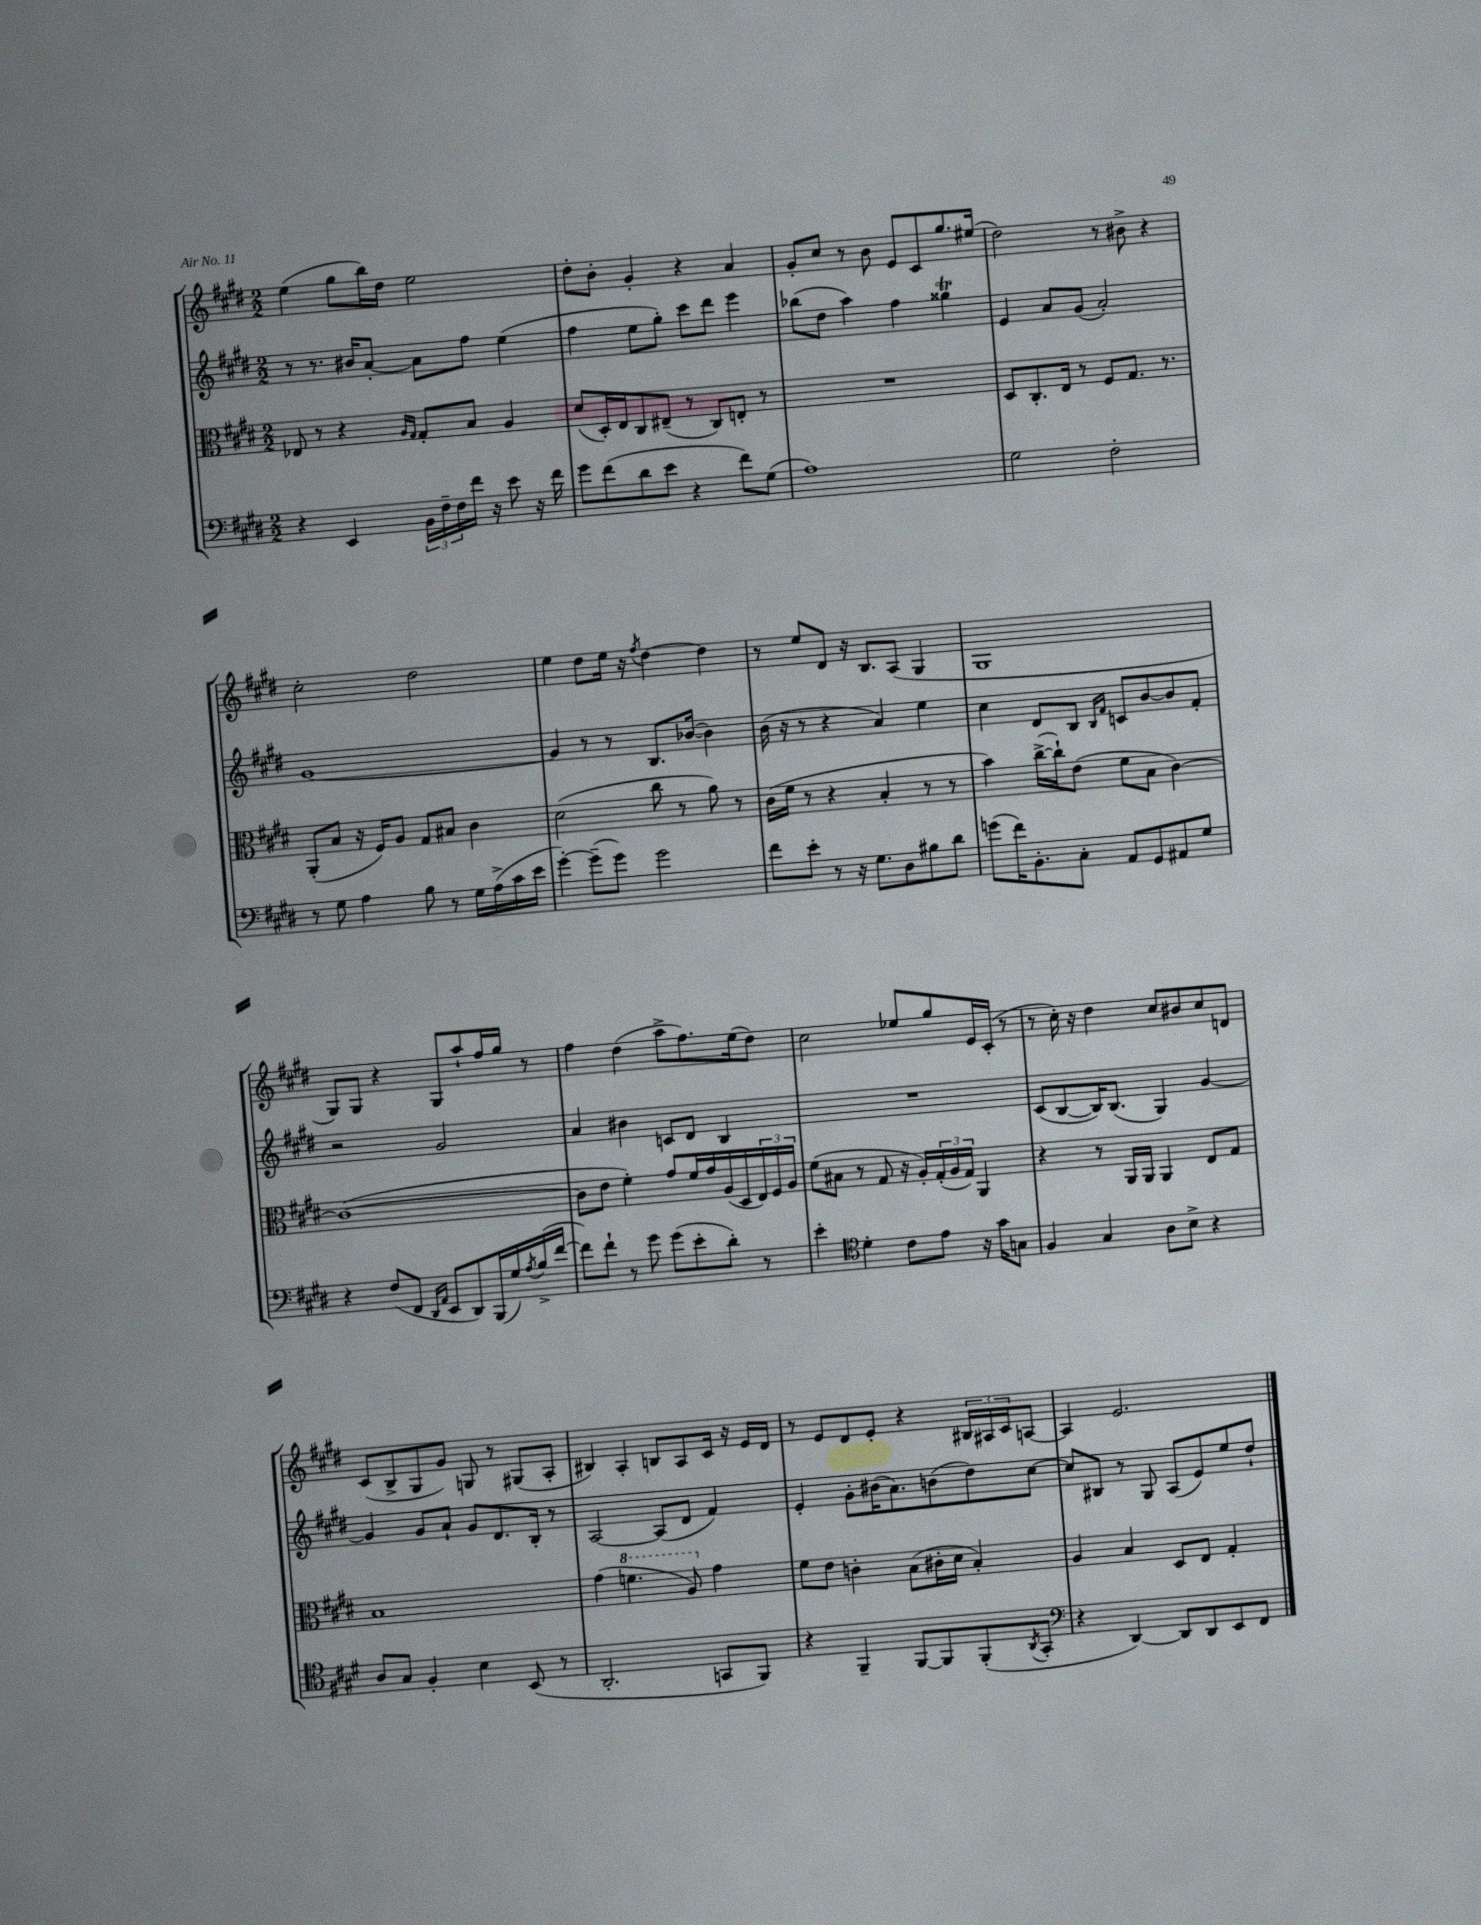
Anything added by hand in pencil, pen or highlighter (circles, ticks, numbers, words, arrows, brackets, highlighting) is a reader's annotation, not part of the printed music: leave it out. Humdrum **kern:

**kern	**kern	**kern	**kern
*part4	*part3	*part2	*part1
*staff4	*staff3	*staff2	*staff1
*clefF4	*clefC3	*clefG2	*clefG2
*k[f#c#g#d#]	*k[f#c#g#d#]	*k[f#c#g#d#]	*k[f#c#g#d#]
*M2/2	*M2/2	*M2/2	*M2/2
=58	=58	=58	=58
4r	8E-X/	8r	(4ee\
.	8r	8.r	.
4EE/	4r	.	8gg#\L
.	.	16b#X/KL	.
.	.	[8a'/J	16bb\L)
.	.	.	16dd#\JJ
.	16qqA/LL	.	.
.	16qqG#/JJ	.	.
24BB\LL	8G#'/L	8a\L]	2ee\
24F#~\	.	.	.
24F#\	.	.	.
16f#\JJ	8B/J	8ff#\J	.
16r	.	.	.
8e\	4A/	(4ee\	.
16r	.	.	.
16f#\	.	.	.
=59	=59	=59	=59
8g#\L	(8d#/L	4ff#\	8dd#'\L
(8f#\	16D#'/L)	.	8b'\J
.	16E/J	.	.
8d#\	8C#/	8ee\L	4g#'/
8e\J	(8E#X~/J	8gg#'\J)	.
4r	8r	8ccc#\L	4r
.	8C#/L)	8ddd#\J	.
8f#\L)	8En'/J	4eee\	4a/
(8G#\J	8r	.	.
=60	=60	=60	=60
1A)	1r	(8bb-X\L	8g#'/L
.	.	8dd#\J	8cc#/J
.	.	4aa\)	8r
.	.	.	8b\
.	.	4ff#\	8e/L
.	.	.	8c#/
.	.	4gg##Xt\	8.gg#/
.	.	.	(16ee#X/Jk
=61	=61	=61	=61
2G#\	8D#/L	4e/	2dd#\)
.	8.C#'/	.	.
.	.	8a/L	.
.	16E/Jk	.	.
.	8r	(8g#/J	.
2F#'\	8F#/L	2a'/)	8r
.	8.G#/J	.	8b#X^\
.	.	.	4r
.	8.r	.	.
!!LO:LB:g=z
=62	=62	=62	=62
8r	(8AA'/L	[1g#	2cc#'\
8G#\	8B/J	.	.
4A\	16r	.	.
.	16F#/KL)	.	.
.	8A/J	.	.
8B\	8G#/L	.	2dd#\
8r	8B#X/J	.	.
16G#\LL	4c#\	.	.
(16A^\	.	.	.
16c#\	.	.	.
16e\JJ	.	.	.
=63	=63	=63	=63
[4g#'\)	(2d#\	4g#/]	4ee\
(8g#~\L]	.	8r	8dd#\L
8g#\J)	.	8r	16ee\Jk
.	.	.	16r
.	.	.	8qff#/
2g#\	8cc#\	8.B/L	[4dd#\
.	8r	.	.
.	.	([16b-X/Jk	.
.	8a\)	4b-\])	4dd#\]
.	8r	.	.
=64	=64	=64	=64
8f#\L	(16c#\LL	(16b\	8r
.	16f#\JJ	16r	.
8e'\J	8r	8r	8ee/L
8r	4r	4r	8d#/J
16r	.	.	16r
8.G#\L	.	.	8.B/L
.	4B'/	4a/)	.
8D#\	.	.	(8A/J
8B#X\	8r	4ee\	4G#/
8d#\J	8r	.	.
=65	=65	=65	=65
(8gn\L	4b\)	4cc#\	1G#
16f#\K)	.	.	.
8.BB'\	.	.	.
.	([16cc#^\LL	8d#/L	.
.	16cc#`\J])	.	.
8C#'\J	(8e\J	8B/J	.
.	.	16qqB/LL	.
.	.	16qqf#/JJ	.
8AA/L	8f#\L	8cn/L	.
8GG#/	8B\J	[8b/	.
8AA#X/	[4c#\)	8b/]	.
8G#/J	.	8f#'/J	.
!!LO:LB:g=z
=66	=66	=66	=66
4r	(1c#_	2r	8G#/L)
.	.	.	8G#/J
(8F#/L	.	.	4r
8FF#/J	.	.	.
16qqDD#/LL	.	.	.
16qqAA/JJ	.	.	.
8EE/L	.	2g#/	8G#/L
8DD#/)	.	.	8aa`/
(16BBB/L	.	.	16ff#/L
16G#/)	.	.	16gg#/JJ
8qA/	.	.	.
(16B^/	.	.	8r
[16f#/JJ	.	.	.
=67	=67	=67	=67
8f#\L])	8c#\L]	4a/	4ff#\
8f#`\J	8e\J	.	.
8r	4f#'\)	4b#X\	(4dd#\
8g#\	.	.	.
(8g#\L	8g#/L	8cn/L	8aa^\L
8e'\	16f#/L	8d#/J	8.ff#\)
.	16g#/	.	.
8d#'\J)	(16A/	4B/	.
.	16D#/	.	(16ee\k
8r	24E/)	.	8dd#\J)
.	24F#/	.	.
.	24A/JJ	.	.
=68	=68	=68	=68
4e'\	(8f#\L	1r	2cc#\
.	8B#X\J	.	.
*clefC4	*	*	*
4d#'\	8r	.	.
.	8G#/	.	.
8c#\L	16r	.	8ee-X/L
.	16A'/LL)	.	.
8e\J	(24G#'/	.	8gg#/
.	24A/	.	.
.	24G#/JJ)	.	.
16r	4AA/	.	16e/L
16g#\KL	.	.	(16c#'/JJ
8Gn\J	.	.	8r
=69	=69	=69	=69
4F#/	4r	(8c#/L	8r
.	.	[8B/	16cc#'\)
.	.	.	16r
4G#/	8r	16B/K])	4dd#\
.	.	(8.B/J	.
.	16AA/LL	.	.
.	16AA/JJ	.	.
8A\L	4AA/	4G#/)	8cc#/L
8B^\J	.	.	8b#X/
4r	8E/L	[4g#/	8cc#/
.	8G#/J	.	8dn/J
!!LO:LB:g=z
=70	=70	=70	=70
8A/L	1B	4g#/]	(8c#/L
8G#/J	.	.	8B^/
4F#'/	.	8g#/L	8G#/
.	.	8a`/J	8g#/J)
4B\	.	8g#/L	8Gn/
.	.	8.d#/	8r
(8BB/	.	.	(8G#X/L
.	.	16B'/Jk	.
8r	.	8r	8A'/J
=71	=71	=71	=71
2.AA'/	(4g#\	[2A/	4B#X/)
*	*8va	*	*
.	4.ffn\	.	4A'/
.	.	(8A/L]	8Bn/L
.	8a/)	8d#/J	8A/
*	*X8va	*	*
8GGn/L	4g#\	4f#/)	16c#/Jk
.	.	.	16r
8FF#/J)	.	.	16e/LL
.	.	.	16d#/JJ
=72	=72	=72	=72
4r	8f#\L	4e'/	8r
.	8e\J	.	8e/L
4FF#~/	4cn'\	8g#'\L	8d#/
.	.	(16b#X\K	8e'/J
.	.	8.a\)	.
[8FF#/L	(8B\L	.	4r
8FF#/]	16c#X'\L	(8bn\	.
.	16d#\JJ	.	.
(8FF#'/	4B'/)	8dd#\)	24B#X/LL
.	.	.	24A#X/
.	.	.	24c#/J
8qAA/	.	.	.
8GG#'/J	.	[8cc#\J	[8An/J
=73	=73	=73	=73
*clefF4	*	*	*
4r	4A/	8cc#/L]	4A/]
.	.	8B#X/J	.
[4DD#/)	4B/	8r	2.e/
.	.	8G#/	.
8DD#/L]	8D#/L	(8A/L	.
8DD#/	8E/J	8e/)	.
8EE/	4G#'/	8ee/	.
8FF#/J	.	8dd#`/J	.
==	==	==	==
*-	*-	*-	*-
